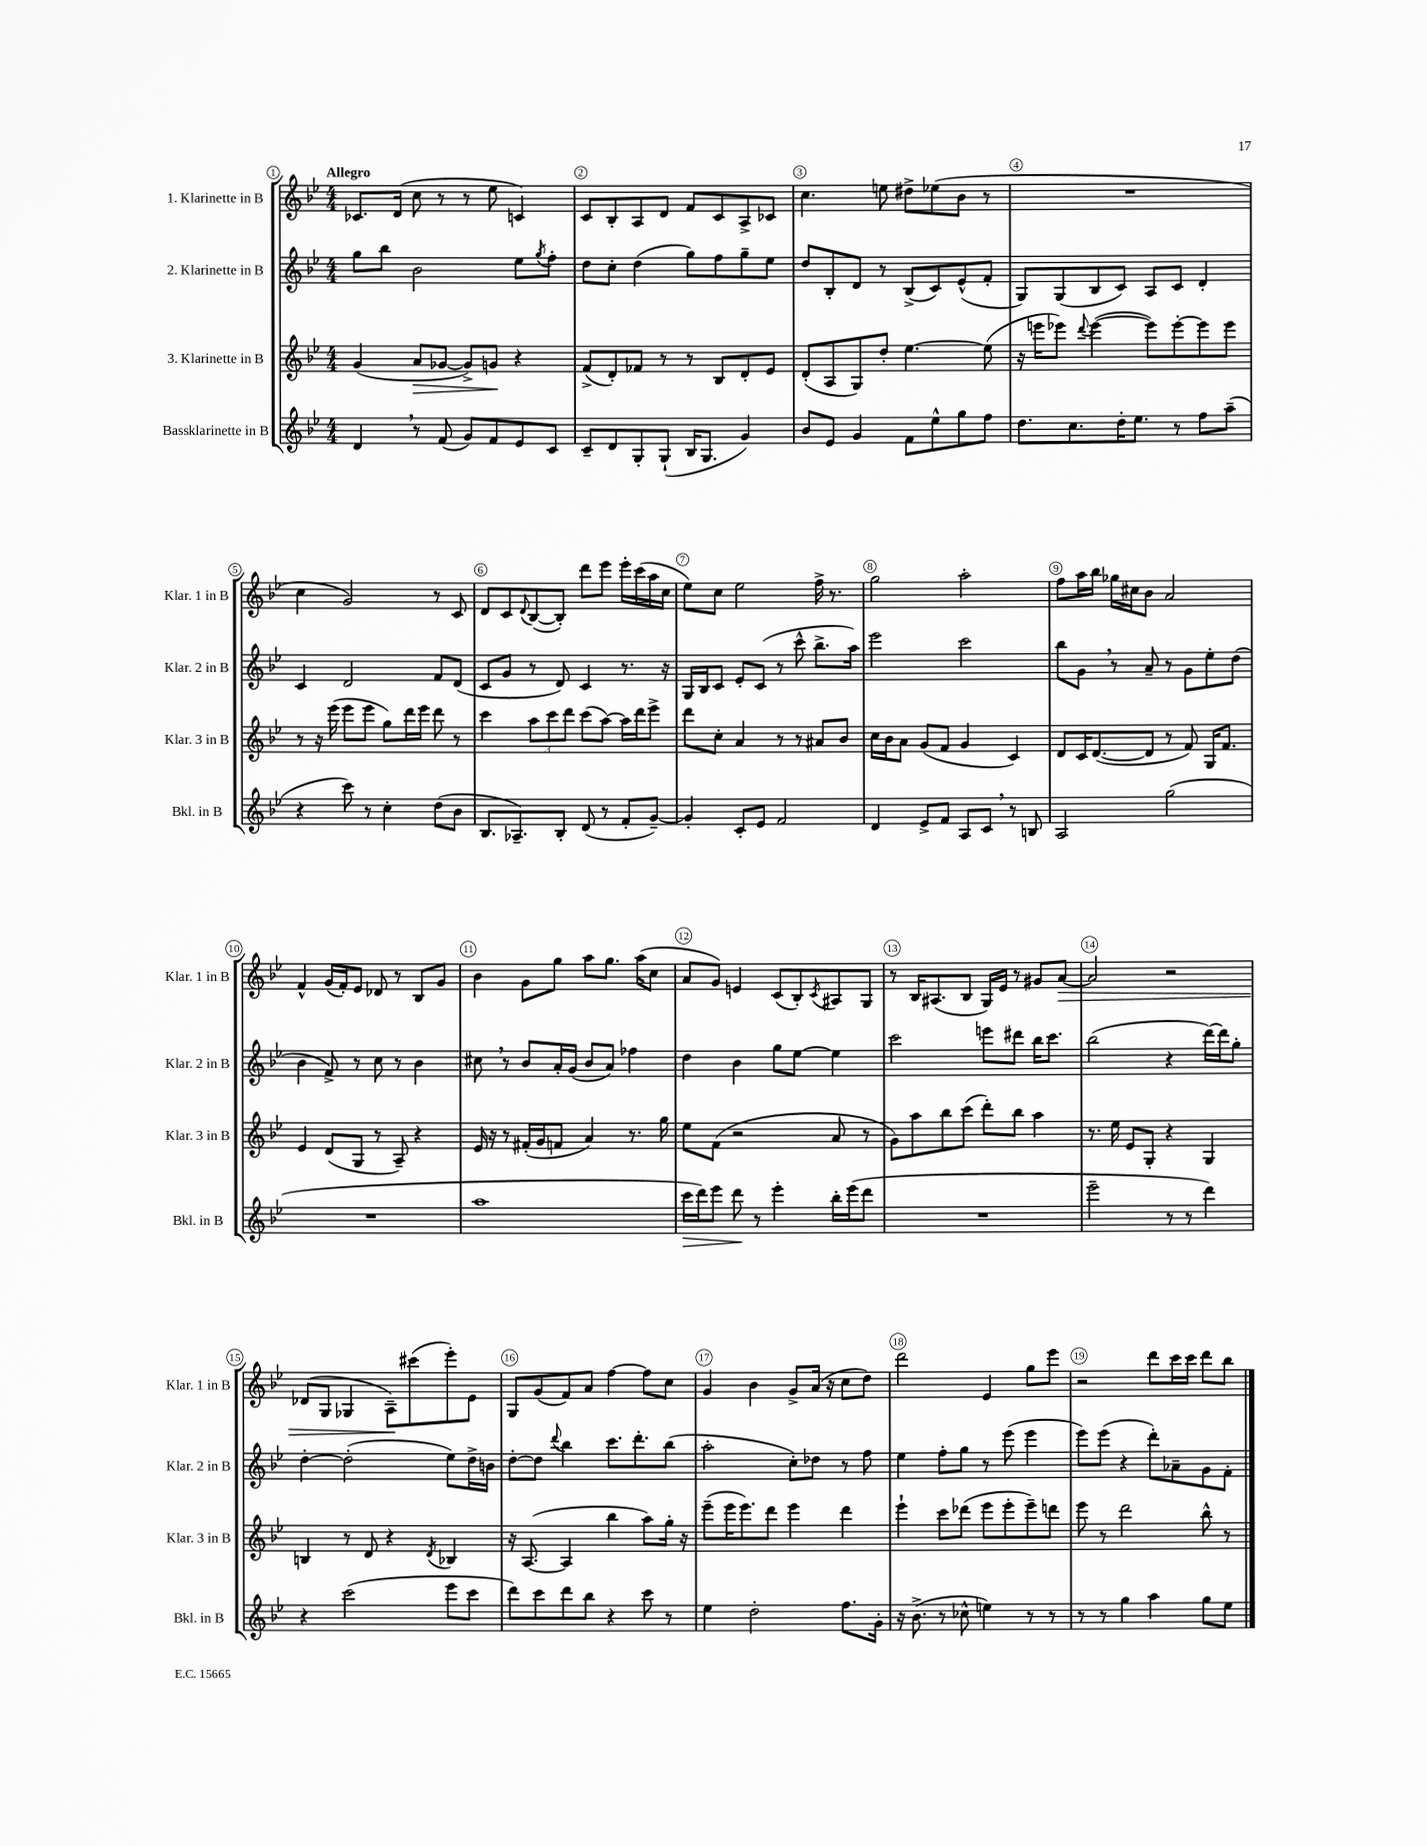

**kern	**kern	**kern	**kern
*staff4	*staff3	*staff2	*staff1
*clefG2	*clefG2	*clefG2	*clefG2
*k[b-e-]	*k[b-e-]	*k[b-e-]	*k[b-e-]
*M4/4	*M4/4	*M4/4	*M4/4
4d	(4g	8gg	8.c-
.	.	8bb-	.
.	.	.	(16d
8r	8a	2b-	8cc
(8f	[8g-	.	8r
8g)	8g-^])	.	8r
8f	8g	.	8ee-
8e-	4r	8ee-	4c)
.	.	8qgg	.
8c	.	8ff'	.
=	=	=	=
8c~	(8f^	8dd	8c
8d	8d')	8cc'	8B-'
8G'	8f-	(4dd	8A
(8G`	8r	.	8d
16B-	8r	8gg)	8f
8.G	.	.	.
.	8B-	8ff	8c
4g)	8d'	8gg~	8A^
.	8e-	8ee-	8c-
=	=	=	=
8b-	(8d'	8dd	4.cc
8e-	8A	8B-'	.
4g	8G)	8d	.
.	8dd'	8r	8ee
8f	[4.ee-	(8B-^	8dd#^
8ee-^^	.	8c)	(8ee-
8gg	.	(8e-^^	8b-
8ff	(8ee-]	8f'	8r
=	=	=	=
8.dd	16r	8G)	1r
.	16eee	.	.
.	8eee-)	(8G	.
8.cc	.	.	.
.	8qqddd	.	.
.	([4eee-	8B-	.
16dd'	.	8c)	.
8.ee-	.	.	.
.	8eee-])	8A	.
8r	[8eee-'	8c	.
8ff	8eee-]	4d'	.
(8aa~	8eee-	.	.
=	=	=	=
4r	8r	4c	4cc
.	16r	.	.
.	(16eee-	.	.
8ccc)	8eee-	2d	2g)
8r	8eee-	.	.
4cc'	8gg)	.	.
.	16ddd	.	.
.	16eee-	.	.
(8dd	8ddd	8f	8r
8b-	8r	(8d	8c
=	=	=	=
8.B-	4ccc	8c	8d
.	.	8g	8c
8.A-~)	.	.	.
.	.	.	8qqd
.	12aa	8r	([8B-
.	12ccc	.	.
8B-'	.	8d)	8B-'])
.	12ddd	.	.
(8d	(8ccc	4c	8ddd
8r	[8aa)	.	8eee-
8f'	16aa]	8.r	16eee-'
.	16ddd	.	(16ccc
[8g~)	8eee-^	.	16aa
.	.	16r	16cc
=	=	=	=
4g']	8ddd	16G	8ee-)
.	.	16B-	.
.	8cc'	8c	8cc
8c'	4a	8e-'	2ee-
8e-	.	(8c	.
2f	8r	8r	.
.	8r	8ccc^^	.
.	8a#	8.bb-^	16ff^
.	.	.	8.r
.	8b-	.	.
.	.	16aa)	.
=	=	=	=
4d	16cc	2eee-	2gg
.	16b-	.	.
.	8a	.	.
8e-^	(8g	.	.
8f	8f	.	.
8A	4g	2ccc	2aa'
8c	.	.	.
8r	4c)	.	.
8B	.	.	.
=	=	=	=
2A	8d	8bb-	8ff
.	16c	8g	16aa
.	([8.d	.	16bb-
.	.	8r	16gg-
.	.	.	16cc#
.	8d]	8a~	8b-
(2gg	8r	8r	2a
.	8f)	8g	.
.	16G	8ee-'	.
.	8.f	.	.
.	.	(8dd	.
=	=	=	=
1r	4e-	4b-	4f^^
.	(8d	8f^)	(16g
.	.	.	16f')
.	8G	8r	8e-
.	8r	8cc	8d-
.	8A~)	8r	8r
.	4r	4b-	8B-
.	.	.	8g
=	=	=	=
1aa	16e-	8cc#	4b-
.	16r	.	.
.	8r	8r	.
.	(16f#'	8b-	8g
.	16g	.	.
.	8f	16a'	8gg
.	.	(16g	.
.	4a)	8b-	8aa
.	.	8a)	8.gg
.	8.r	4ff-	.
.	.	.	(16aa
.	.	.	8cc
.	16gg	.	.
=	=	=	=
16ccc	8ee-	4dd	8a
16ddd)	.	.	.
8eee-	(8f	.	8g)
8ddd	2r	4b-	4e
8r	.	.	.
4eee-'	.	8gg	(8c
.	.	[8ee-	8B-')
.	.	.	8qc
16bb-'	8a	4ee-]	8A#
(16eee-	.	.	.
8ddd	8r	.	8G
=	=	=	=
1r	8g)	2ccc	8r
.	8aa	.	16B-
.	.	.	(8.A#
.	8bb-	.	.
.	(8ccc	.	8B-
.	8ddd')	8eee	16G)
.	.	.	16e-
.	8bb-	8ddd#	8r
.	4aa	16bb-	8g#
.	.	8.ccc	.
.	.	.	[8a
=	=	=	=
2eee-~	8.r	(2bb-	2a]
.	16ee-	.	.
.	8e-	.	.
.	8G'	.	.
8r	4r	4r	2r
8r	.	.	.
4ddd)	4G	[16ddd)	.
.	.	16ddd]	.
.	.	8gg'	.
=	=	=	=
4r	4B	[4dd'	(8d-
.	.	.	8G
(2ccc	8r	(2dd']	4G-
.	8d	.	.
.	4r	.	8A~)
.	.	.	(8ccc#
.	8qd	.	.
8eee-	4B-	8ee-)	8eee-')
8ccc	.	16dd^	8e-
.	.	16b	.
=	=	=	=
8ddd)	16r	[8dd'	8G
.	([8.A	.	.
8ccc	.	8dd]	(8g
.	.	8qqddd	.
8ddd	4A]	4bb-	8f)
8bb-	.	.	8a
4r	4bb-	8.ccc	[4ff
.	.	8.ddd'	.
8ccc	8aa)	.	8ff]
8r	16gg'	(8bb-	8cc
.	16r	.	.
=	=	=	=
4ee-	(8eee-~	2aa'	4g
.	16eee-	.	.
.	8.eee-)	.	.
2dd'	.	.	4b-
.	8ddd	.	.
.	4eee-	8cc')	8g^
.	.	8dd-	(16a
.	.	.	16r
8.ff	4ddd	8r	8cc
.	.	8ff	8dd)
16g'	.	.	.
=	=	=	=
16r	4eee-`	4ee-	2ddd
(8.b-^	.	.	.
8r	8ccc	8ff'	.
8cc-^^	(8ddd-	8gg	.
4ee)	8eee-	8r	4e-
.	8eee-'	(8eee-	.
8r	8eee-~)	4eee-	8gg
8r	8ddd	.	8eee-
=	=	=	=
8r	8eee-	8eee-)	2r
8r	8r	(8eee-	.
4gg	2ddd	4r	.
4aa	.	8ddd')	8ddd
.	.	8a-~	16ccc
.	.	.	16ccc
8gg	8bb-^^	8g	8ddd
8ee-	8r	8f'	8bb-
==	==	==	==
*-	*-	*-	*-
